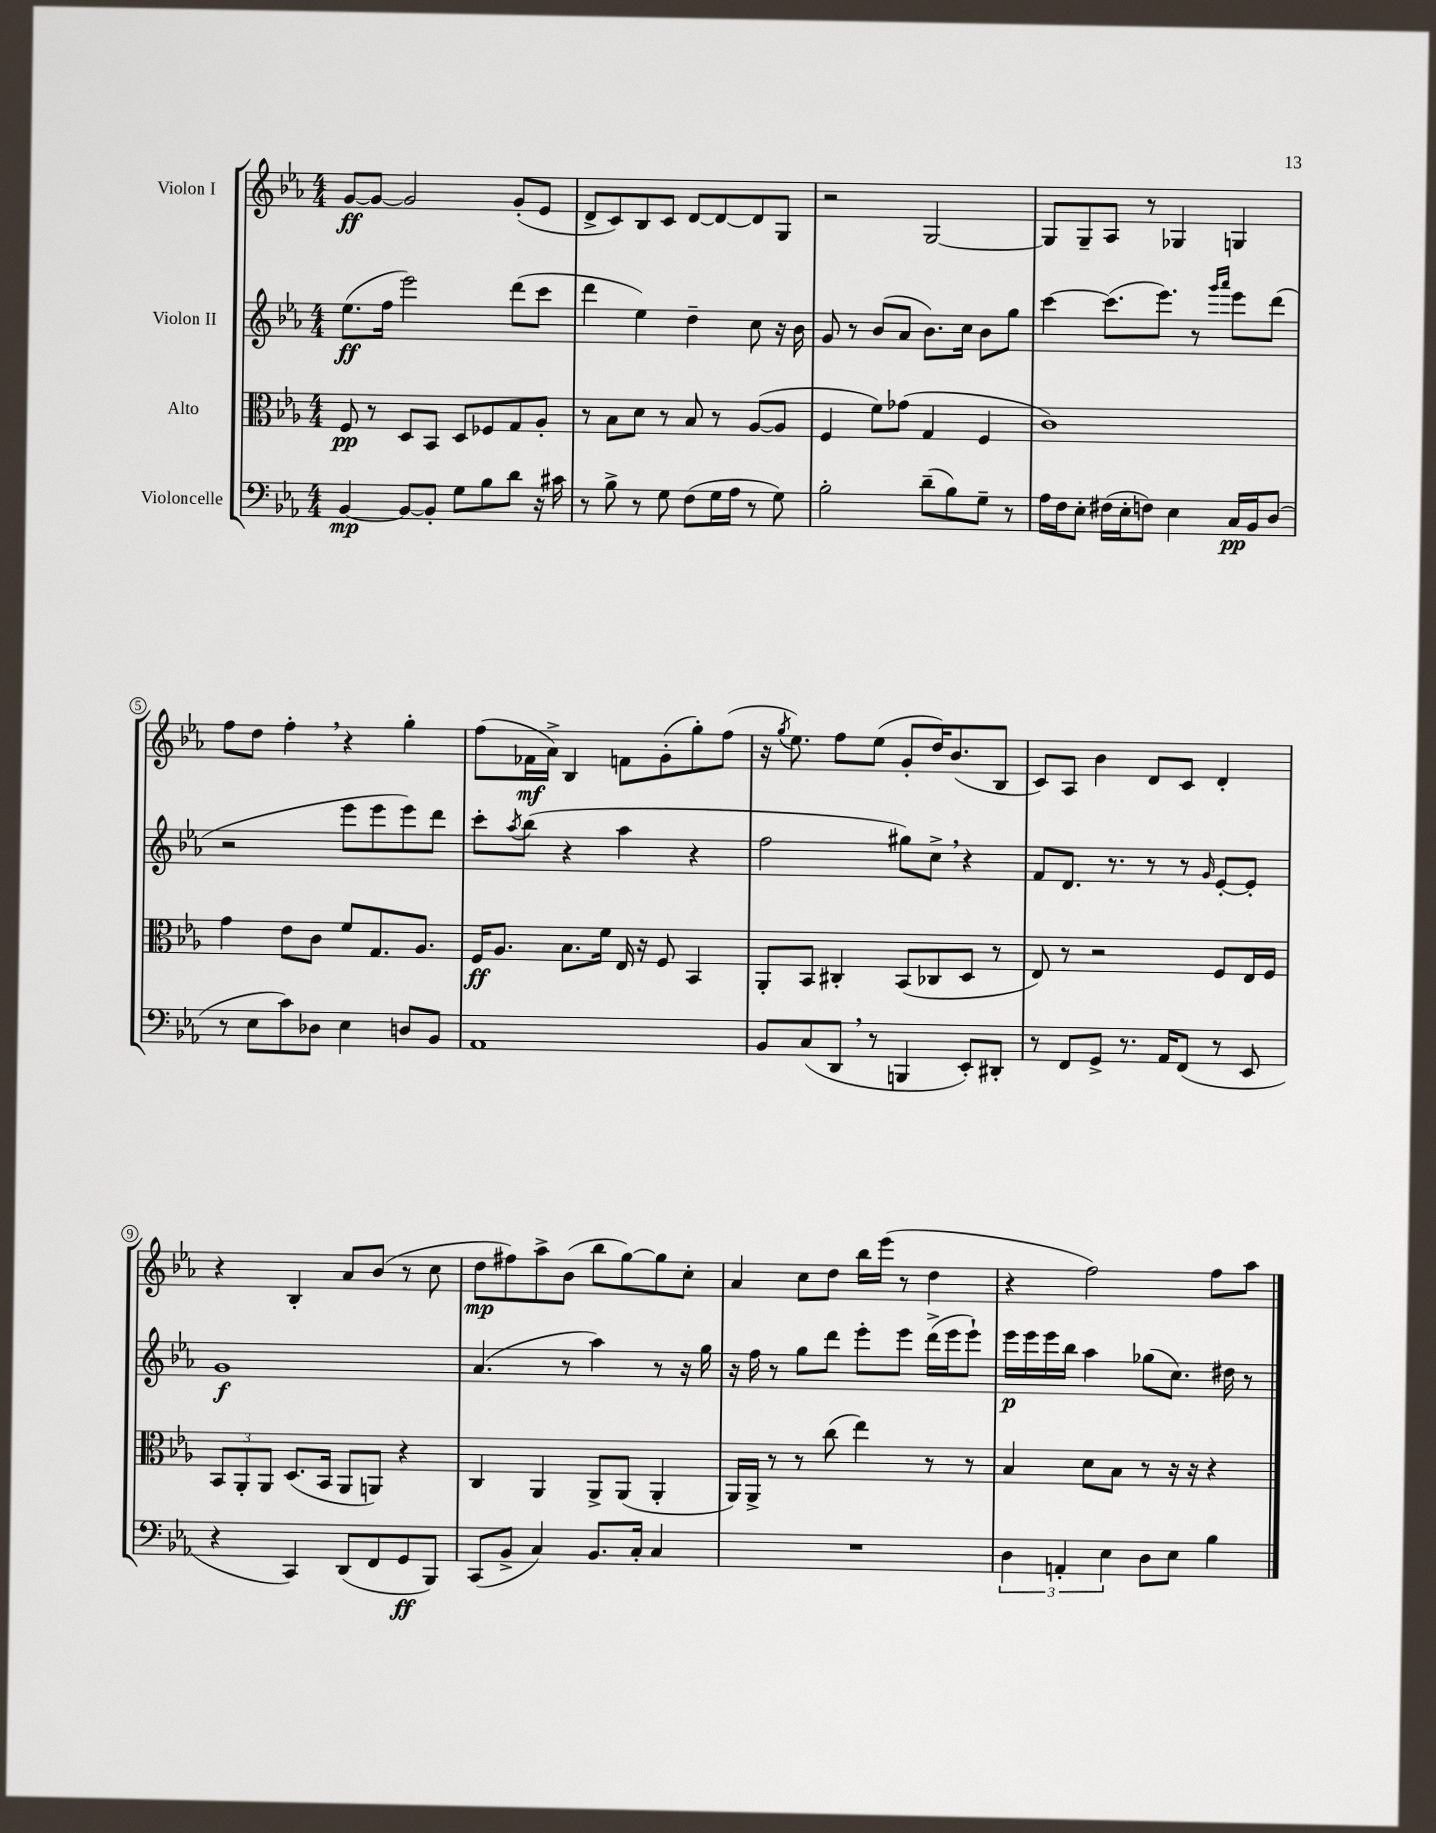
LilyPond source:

<<
\new StaffGroup <<
\new Staff = "s0" \with { instrumentName = "Violon I" } {
    \clef treble \key ees \major \numericTimeSignature \time 4/4
    g'8~\ff g'8~ g'2 g'8-.( ees'8 |
    d'8-> c'8) bes8 c'8 d'8~ d'8~ d'8 g8 |
    r2 g2~ |
    g8 g8-- aes8 r8 ges4 g4 |
    f''8 d''8 f''4-. \breathe r4 g''4-. |
    f''8( fes'16\mf aes'16->) bes4 f'8 g'8-.( g''8-.) f''8( |
    r16 \acciaccatura { g''8 } ees''8.) f''8 ees''8( g'8-. d''16) bes'8.( bes8 |
    c'8) aes8 bes'4 d'8 c'8 d'4-. |
    r4 bes4-. aes'8 bes'8( r8 c''8 |
    d''8\mp fis''8) aes''8-> bes'8( bes''8 g''8~) g''8 c''8-. |
    aes'4 c''8 d''8 bes''16 ees'''16( r8 d''4 |
    r4 f''2) f''8 aes''8 \bar "|." |
}
\new Staff = "s1" \with { instrumentName = "Violon II" } {
    \clef treble \key ees \major \numericTimeSignature \time 4/4
    ees''8.\ff( f''16 ees'''2) d'''8( c'''8 |
    d'''4 ees''4) d''4-- c''8 r16 bes'16 |
    g'8 r8 bes'8( aes'8 bes'8.) c''16 bes'8 g''8 |
    c'''4~ c'''8.( ees'''8.) r8 \grace { g'''16 aes'''16 } ees'''8 d'''8( |
    r2 ees'''8 ees'''8 ees'''8) d'''8 |
    c'''8-. \acciaccatura { aes''8 } bes''8( r4 aes''4 r4 |
    f''2 gis''8) c''8-> \breathe r4 |
    f'8 d'8. r8. r8 r8 \grace { g'16 } ees'8~-. ees'8-. |
    g'1\f |
    aes'4.( r8 aes''4) r8 r16 g''16 |
    r16 f''16 r8 g''8 d'''8 ees'''8-. ees'''8 d'''16->( ees'''16 ees'''8-!) |
    ees'''16\p ees'''16 ees'''16 bes''16 aes''4 ges''8( c''8.) dis''16 r8 \bar "|." |
}
\new Staff = "s2" \with { instrumentName = "Alto" } {
    \clef alto \key ees \major \numericTimeSignature \time 4/4
    f8\pp r8 d8 bes,8 d8 fes8 g8 aes8-. |
    r8 bes8 d'8 r8 bes8 r8 aes8~( aes8 |
    f4 f'8) ges'8( g4 f4 |
    c'1) |
    g'4 ees'8 c'8 f'8 g8. aes8. |
    f16\ff aes8. bes8. f'16 ees16 r16 f8 bes,4 |
    aes,8-. bes,8 cis4-. bes,8( ces8 d8 r8 |
    ees8) r8 r2 f8 ees16 f16 |
    \tuplet 3/2 { bes,8 aes,8-. aes,8 } d8.( bes,16 aes,8 a,8) r4 |
    c4 aes,4 aes,8-> aes,8( aes,4-. |
    aes,16) aes,16-> r8 r8 c''8( ees''4) r8 r8 |
    bes4 d'8 bes8 r8 r16 r16 r4 \bar "|." |
}
\new Staff = "s3" \with { instrumentName = "Violoncelle" } {
    \clef bass \key ees \major \numericTimeSignature \time 4/4
    bes,4~\mp bes,8~ bes,8-. g8 bes8 d'8 r16 cis'16 |
    r8 bes8-> r8 g8 f8( g16 aes16 r8 g8) |
    bes2-. d'8--( bes8) g8-- r8 |
    aes16 f16 ees8-. fis16( ees16-. f8) ees4 c16\pp bes,16 d8( |
    r8 ees8 c'8) des8 ees4 d8 bes,8 |
    aes,1 |
    bes,8 c8( d,8 \breathe r8 b,,4 ees,8-.) dis,8-. |
    r8 f,8 g,8-> r8. aes,16 f,8( r8 ees,8 |
    r4 c,4) d,8( f,8 g,8\ff bes,,8) |
    c,8( bes,8-> c4) bes,8. c16-. c4 |
    R1 |
    \tuplet 3/2 { d4 a,4-. ees4 } d8 ees8 bes4 \bar "|." |
}
>>
>>
\layout { \context { \Score \override BarNumber.stencil = #(make-stencil-circler 0.1 0.3 ly:text-interface::print) } }
